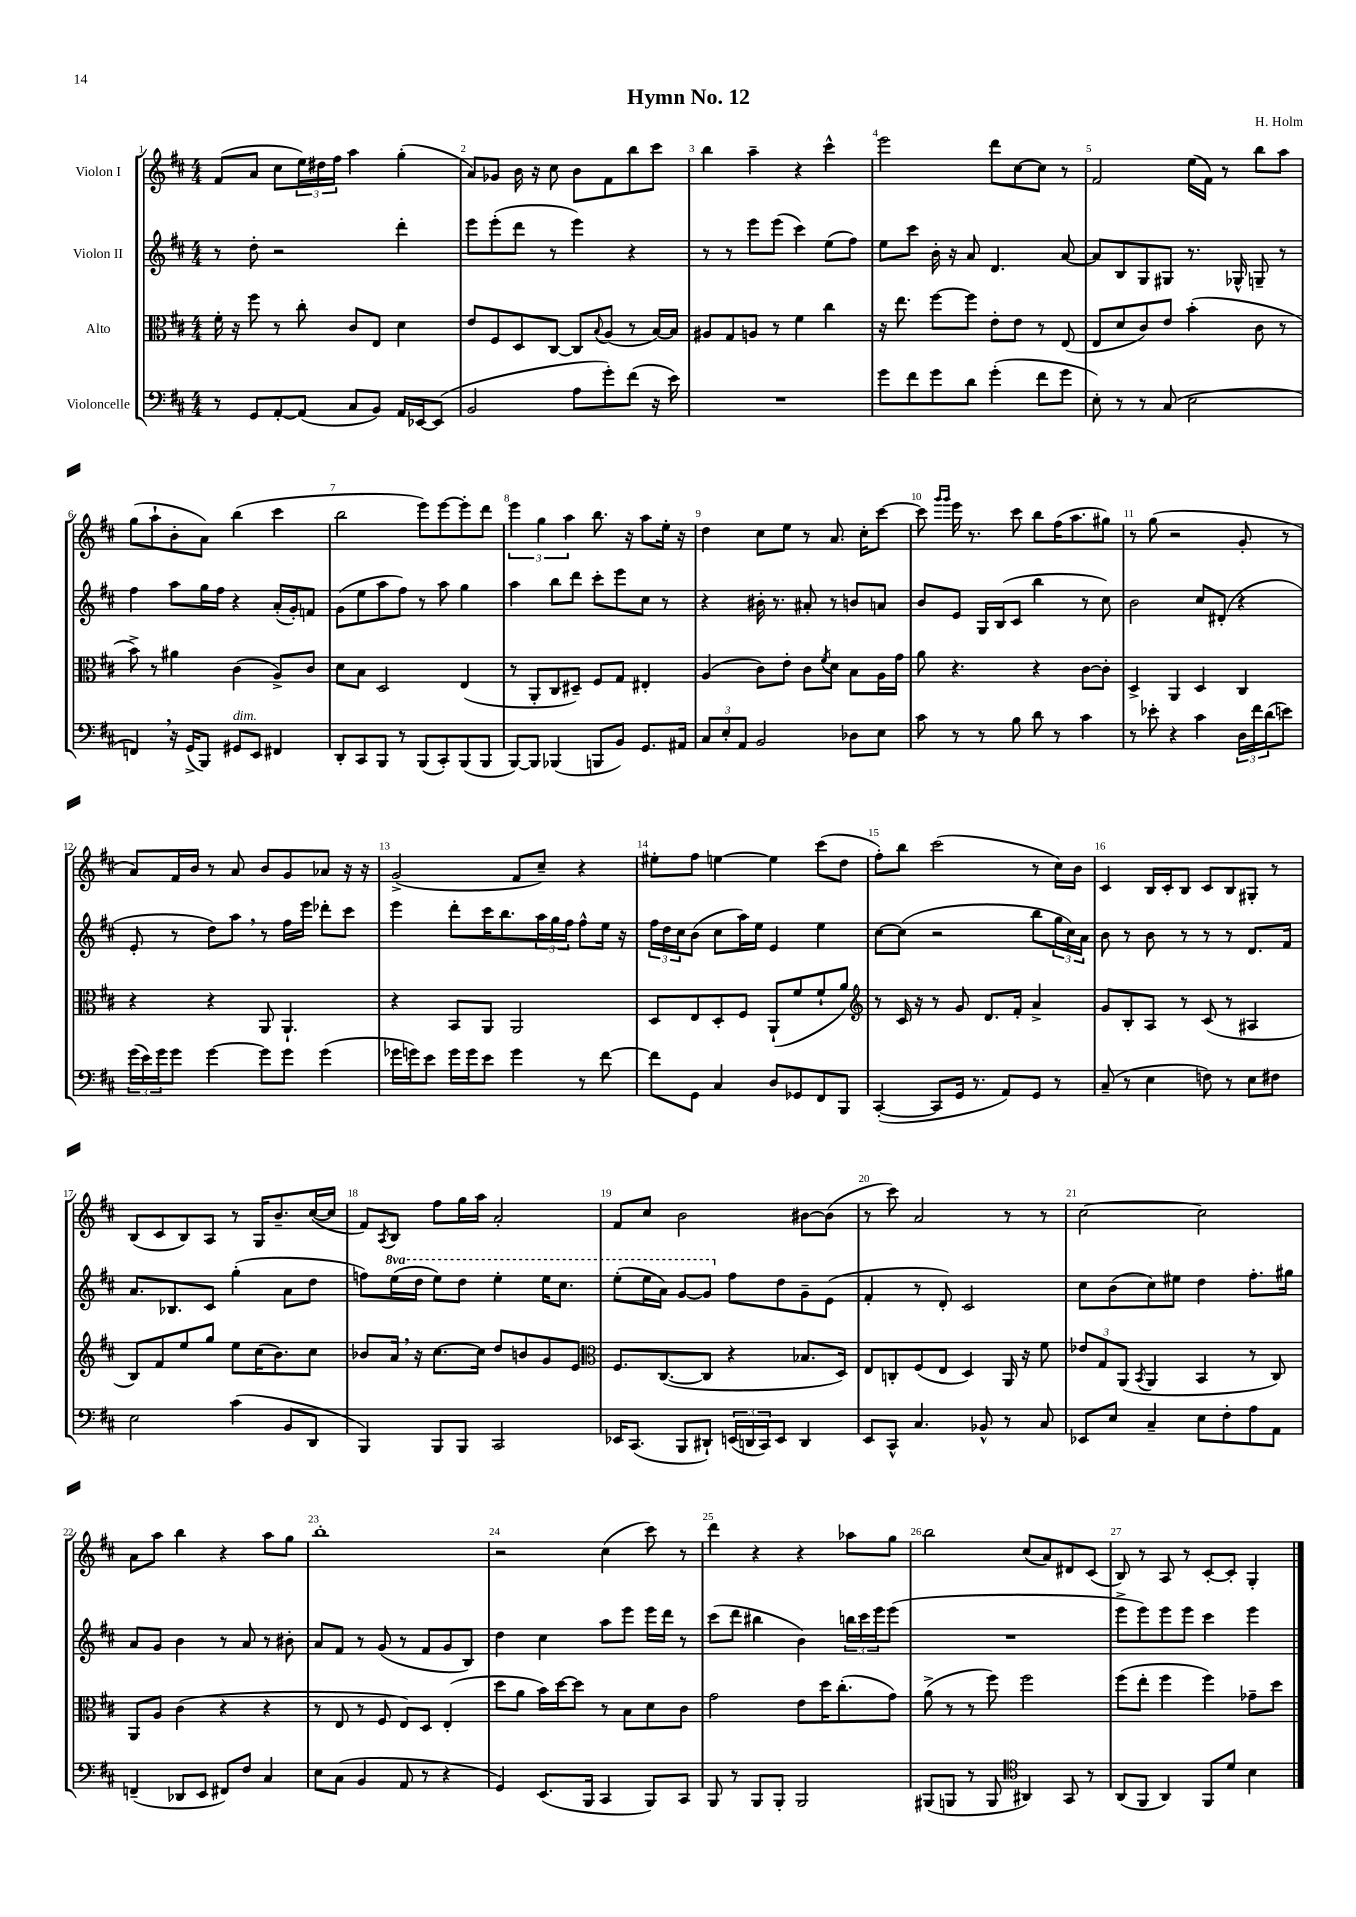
\header { title = "Hymn No. 12" composer = "H. Holm" }
<<
\new StaffGroup <<
\new Staff = "s0" \with { instrumentName = "Violon I" } {
    \clef treble \key d \major \numericTimeSignature \time 4/4
    fis'8( a'8 cis''8 \tuplet 3/2 { e''16) dis''16 fis''16 } a''4 g''4-.( |
    a'8) ges'8 b'16 r16 cis''8 b'8 fis'8 b''8 cis'''8 |
    b''4 a''4-- r4 cis'''4-^ |
    e'''2 d'''8 cis''8~ cis''8 r8 |
    fis'2 e''16( fis'16) r8 b''8 a''8 |
    g''8( a''8-! b'8-. a'8) b''4( cis'''4 |
    b''2 e'''8) e'''8~ e'''8-. d'''8 |
    \tuplet 3/2 { e'''4 g''4 a''4 } b''8. r16 a''8 e''16-. r16 |
    d''4 cis''8 e''8 r8 a'8. cis''16-. cis'''8~ |
    cis'''8 \grace { g'''16 g'''16 } e'''16 r8. cis'''8 b''8 fis''16( a''8. gis''8) |
    r8 g''8( r2 g'8-. r8 |
    a'8) fis'16 b'16 r8 a'8 b'8 g'8 aes'8 r16 r16 |
    g'2->( fis'8 cis''8--) r4 |
    eis''8-. fis''8 e''4~ e''4 cis'''8( d''8 |
    fis''8-.) b''8 cis'''2( r8 cis''16) b'16 |
    cis'4 b16 cis'16-. b8 cis'8 b8 gis8-. r8 |
    b8( cis'8 b8) a8 r8 g16 b'8.-- cis''16~( cis''16 |
    fis'8) \acciaccatura { a8 } b8 fis''8 g''16 a''16 a'2-. |
    fis'8 cis''8 b'2 bis'8~ bis'8( |
    r8 cis'''8) a'2 r8 r8 |
    cis''2~ cis''2 |
    a'8 a''8 b''4 r4 a''8 g''8 |
    b''1-. |
    r2 cis''4( cis'''8) r8 |
    d'''4 r4 r4 aes''8 g''8 |
    b''2 cis''8( a'8) dis'8 cis'8( |
    b8) r8 a8 r8 cis'8~-. cis'8-. g4-. \bar "|." |
}
\new Staff = "s1" \with { instrumentName = "Violon II" } {
    \clef treble \key d \major \numericTimeSignature \time 4/4 \set Staff.ottavationMarkups = #ottavation-simple-ordinals
    r8 d''8-. r2 d'''4-. |
    e'''8 e'''8-.( d'''8 r8 e'''4) r4 |
    r8 r8 e'''8 e'''8( cis'''4) e''8( fis''8) |
    e''8 cis'''8 b'16-. r16 a'8 d'4. a'8~ |
    a'8 b8 g8 gis8 r8. ges16-^ g8-- r8 |
    fis''4 a''8 g''16 fis''16 r4 a'16-.( g'16-.) f'8 |
    g'8( e''8 a''8 fis''8) r8 a''8 g''4 |
    a''4 b''8 d'''8 cis'''8-. e'''8 cis''8 r8 |
    r4 bis'16-. r8. ais'8-. r8 b'8 a'8 |
    b'8 e'8 g16 b16( cis'8 b''4 r8 cis''8) |
    b'2 cis''8 dis'8-.( r4 |
    e'8-. r8 d''8) a''8 \breathe r8 fis''16 e'''16 des'''8-. cis'''8 |
    e'''4 d'''8-. cis'''16 b''8. \tuplet 3/2 { a''16 g''16 fis''16 } fis''8-^ e''16 r16 |
    \tuplet 3/2 { fis''16 d''16 cis''16 } b'8( cis''8 a''16) e''16 e'4 e''4 |
    cis''8~ cis''8( r2 b''8 \tuplet 3/2 { g''16 cis''16) a'16 } |
    b'8 r8 b'8 r8 r8 r8 d'8. fis'16 |
    a'8. bes8. cis'8 g''4-.( a'8 d''8 |
    f''8) \ottava #1 e'''16( d'''16 e'''8) d'''8 e'''4-. e'''16 cis'''8. |
    e'''8-.( e'''16 a''16) g''8~ g''8 \ottava #0 fis''8 d''8 g'8-- e'8( |
    fis'4-. r8 d'8-.) cis'2 |
    cis''8 b'8( cis''8) eis''8 d''4 fis''8.-. gis''16 |
    a'8 g'8 b'4 r8 a'8 r8 bis'8-. |
    a'8 fis'8 r8 g'8( r8 fis'8 g'8 b8) |
    d''4 cis''4 a''8 e'''8 e'''16 d'''16 r8 |
    cis'''8( d'''8 bis''4 b'4) \tuplet 3/2 { b''16 cis'''16 e'''16 } e'''8( |
    R1 |
    e'''8-> e'''8) e'''8 e'''8 cis'''4 e'''4 \bar "|." |
}
\new Staff = "s2" \with { instrumentName = "Alto" } {
    \clef alto \key d \major \numericTimeSignature \time 4/4
    fis'16-. r16 fis''8 r8 cis''8-. cis'8 e8 d'4 |
    e'8 fis8 d8 cis8~ cis8 \appoggiatura { b8 } a8( r8 b16~) b16 |
    ais8 g8 a8 r8 fis'4 cis''4 |
    r16 e''8. fis''8~ fis''8 e'8-. e'8 r8 e8( |
    e8 d'8 cis'8) e'8 b'4-.( cis'8 r8 |
    b'8->) r8 ais'4 cis'4( a8->) cis'8 |
    d'8 b8 d2 e4( |
    r8 a,8-. cis8 dis8--) fis8 g8 eis4-. |
    a4( cis'8) e'8-. cis'8 \acciaccatura { fis'8 } d'8 b8 a16 g'16 |
    a'8 r4. r4 cis'8~ cis'8-. |
    d4-> a,4 d4 cis4 |
    r4 r4 a,8 a,4.-! |
    r4 b,8 a,8 a,2 |
    d8 e8 d8-. fis8 a,8-!( fis'8 fis'8-! a'8) |
    \clef treble r8 cis'16 r16 r8 g'8 d'8. fis'16-. a'4-> |
    g'8 b8-. a8 r8 cis'8( r8 ais4 |
    b8) fis'8 e''8 g''8 e''8 cis''16( b'8.) cis''8 |
    bes'8 a'16 \breathe r16 cis''8.~ cis''16 d''8 b'8 g'8 e'8 |
    \clef alto fis8. cis8.~( cis8 r4 bes8. d16) |
    e8 c8-. fis8( e8 d4) a,16 r16 fis'8 |
    \tuplet 3/2 { ees'8 g8 a,8( } \acciaccatura { b,8 } a,4 b,4 r8 cis8) |
    a,8 a8 cis'4( r4 r4 |
    r8 e8 r8 fis8 e8) d8 e4-.( |
    d''8 a'8 b'16) d''16~ d''8 r8 b8 d'8 cis'8 |
    g'2 e'8 d''16 cis''8.-.( g'8) |
    a'8->( r8 r8 fis''8) fis''2 |
    fis''8( e''8-. fis''4 fis''4) ges'8-- d''8 \bar "|." |
}
\new Staff = "s3" \with { instrumentName = "Violoncelle" } {
    \clef bass \key d \major \numericTimeSignature \time 4/4
    r8 g,8 a,8~-. a,8( cis8 b,8) a,16 ees,16~ ees,8( |
    b,2 a8 g'8-.) fis'8( r16 e'16) |
    R1 |
    g'8 fis'8 g'8 d'8 g'4-.( fis'8 g'8 |
    e8-.) r8 r8 cis8( e2 |
    f,4) \breathe r16 g,16->( b,,8) gis,8^\markup { \italic "dim." } e,8 fis,4 |
    d,8-. cis,8 b,,8 r8 b,,8( cis,8-.) b,,8( b,,8 |
    b,,8~) b,,8 bes,,4( b,,8 b,8) g,8. ais,16 |
    \tuplet 3/2 { cis8 e8-. a,8 } b,2 des8 e8 |
    cis'8 r8 r8 b8 d'8 r8 cis'4 |
    r8 ees'8-. r4 cis'4 \tuplet 3/2 { d16 fis'16 d'16( } e'8) |
    \tuplet 3/2 { g'16( e'16) g'16 } g'8 g'4~ g'8 g'8 g'4( |
    ges'16 g'16) e'8 g'16 g'16 e'8 g'4 r8 fis'8~ |
    fis'8 g,8 cis4 d8 ges,8 fis,8 b,,8 |
    cis,4~-.( cis,8 g,16 r8. a,8) g,8 r8 |
    cis8--( r8 e4 f8) r8 e8 fis8 |
    e2 cis'4( b,8 d,8 |
    b,,4) b,,8 b,,8 cis,2 |
    ees,16 cis,8.( b,,8 dis,8-!) \tuplet 3/2 { e,16( d,16 cis,16) } e,8 d,4 |
    e,8 cis,8-^ cis4. bes,8-^ r8 cis8 |
    ees,8 e8 cis4-- e8 fis8-. a8 a,8 |
    f,4--( des,8 e,8 fis,8) fis8 cis4 |
    e8 cis8( b,4 a,8 r8 r4 |
    g,4) e,8.( b,,16 cis,4 b,,8) cis,8 |
    b,,8 r8 b,,8 b,,8-. b,,2 |
    bis,,8( b,,8 r8 b,,8 \clef tenor ais,4) g,8 r8 |
    a,8( fis,8 a,4) fis,8 d'8 b4 \bar "|." |
}
>>
>>
\layout { \context { \Score \override BarNumber.break-visibility = ##(#f #t #t) barNumberVisibility = #all-bar-numbers-visible } }
